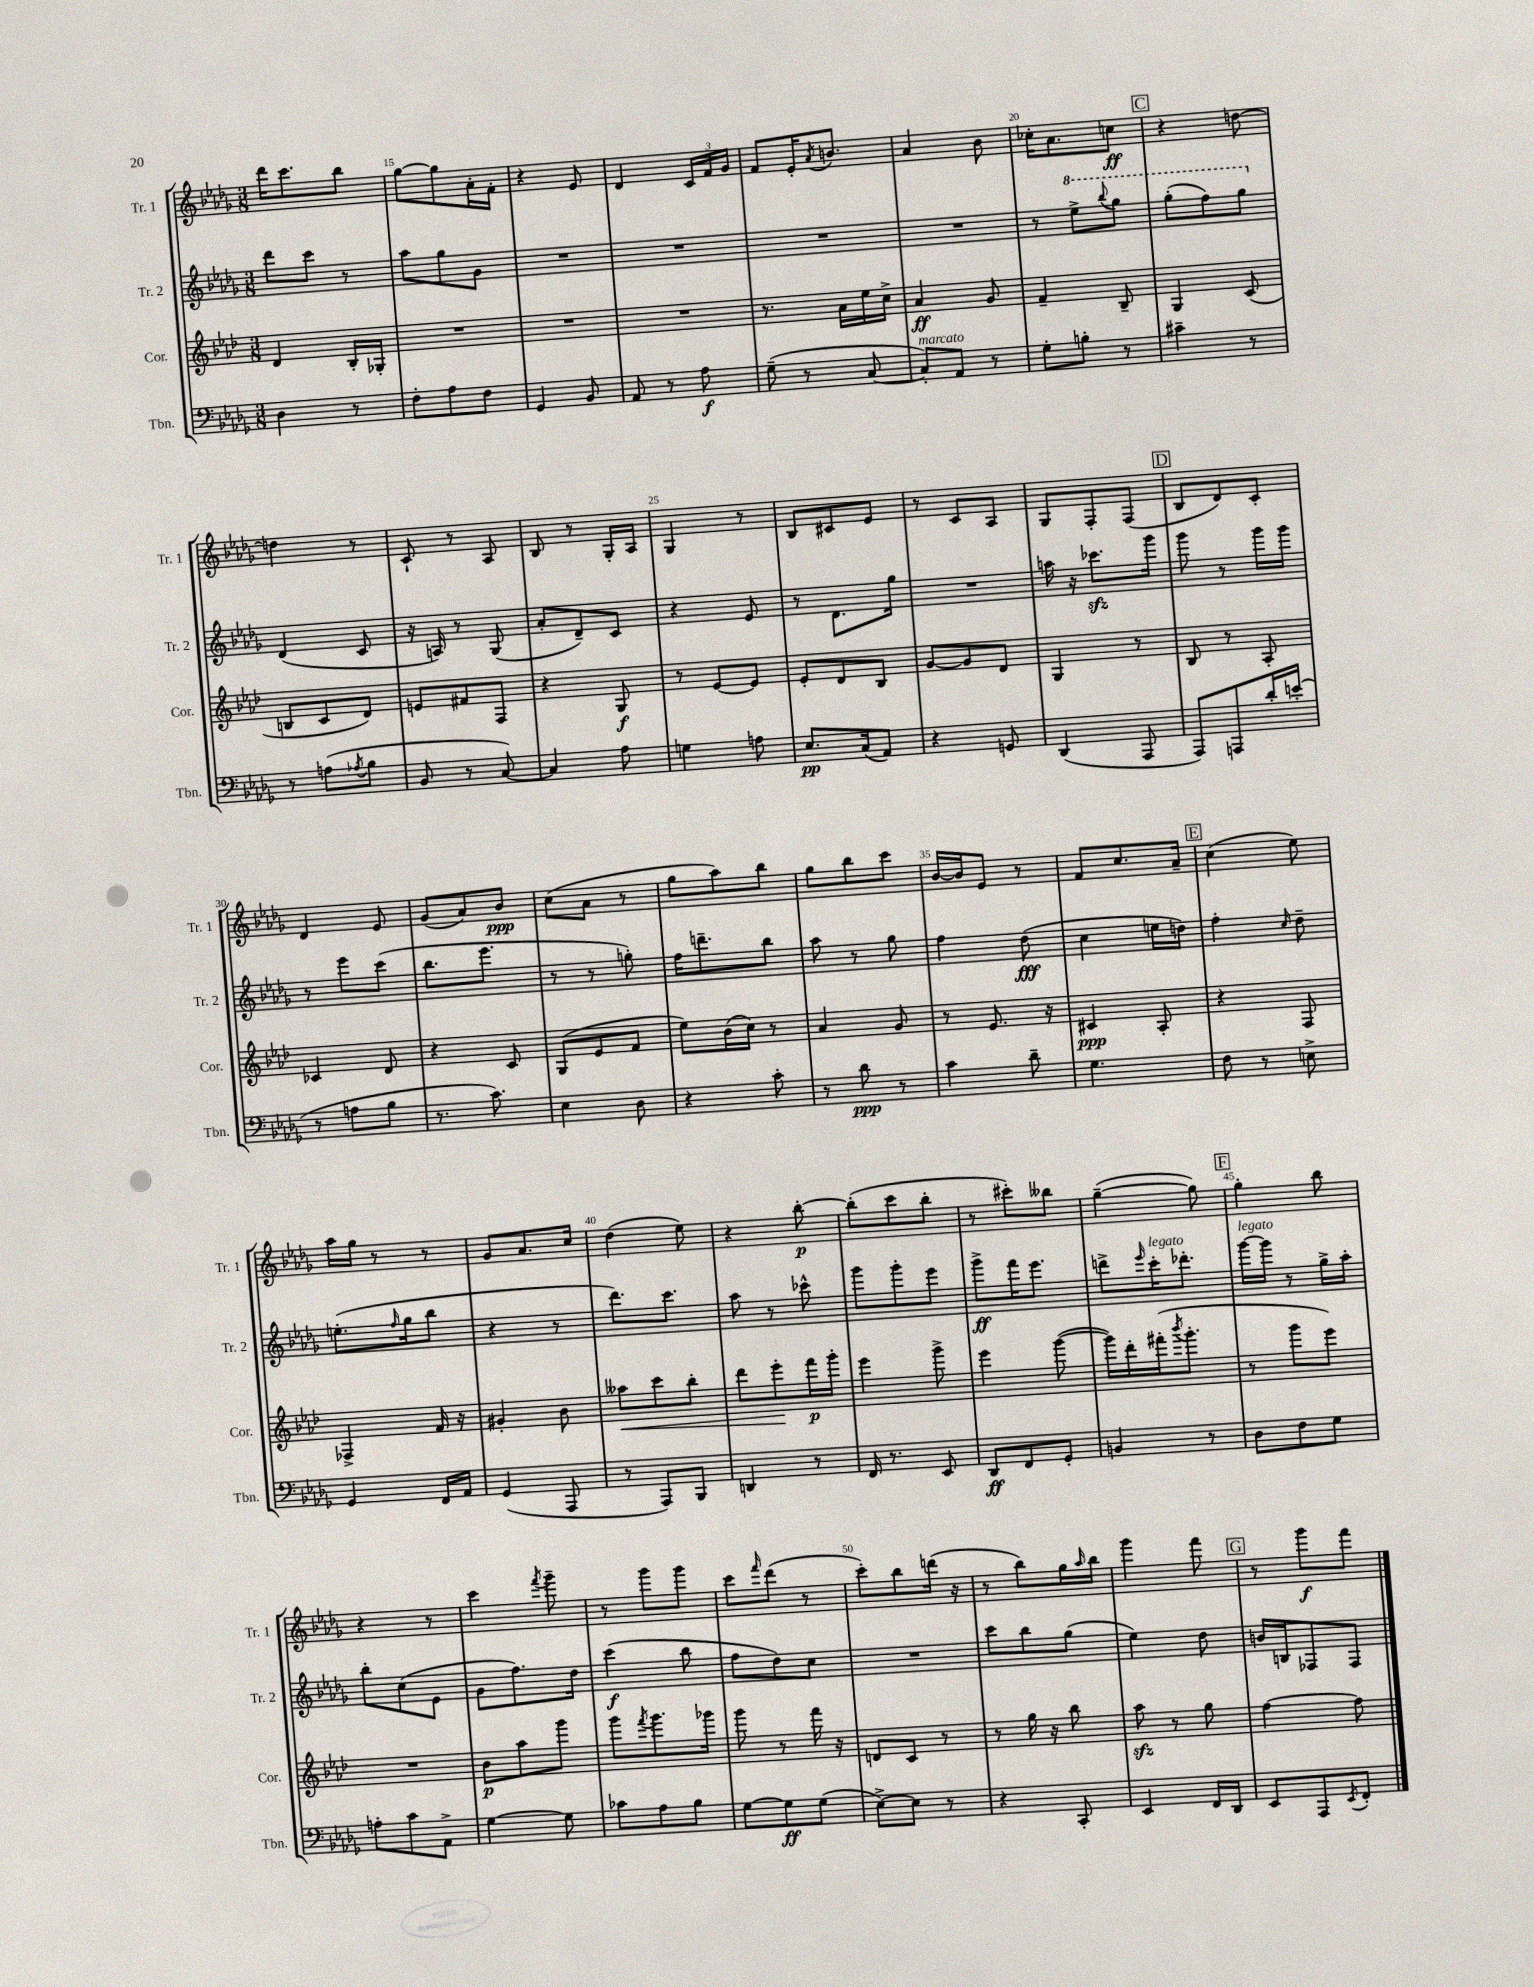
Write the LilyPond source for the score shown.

<<
\new StaffGroup <<
\new Staff = "s0" \with { instrumentName = "Tr. 1" shortInstrumentName = "Tr. 1" } {
    \clef treble \key des \major \numericTimeSignature \time 3/8
    des'''16 c'''8. bes''8 |
    ges''8~ ges''8 aes'16-. f'16-. |
    r4 ees'8 |
    des'4 \tuplet 3/2 { c'16 f'16 ges'16 } |
    f'8 ees'16-. \acciaccatura { aes'8 } b'8. |
    aes'4 bes'8 |
    ces''16-. aes'8. c''8\ff |
    \mark \markup { \box "C" } r4 d''8~ |
    d''4 r8 |
    c'8-! r8 aes8 |
    bes8 r8 ges16-. aes16 |
    ges4 r8 |
    bes8 cis'8 ees'8 |
    r8 c'8 aes8 |
    ges8 f8-. f8( |
    \mark \markup { \box "D" } bes8 des'8) c'8-. |
    des'4 ees'8 |
    ges'8( aes'8) bes'8\ppp |
    c''8( aes'8 r8 |
    ges''8 aes''8) bes''8 |
    ges''8 bes''8 c'''8 |
    bes'16~ bes'16 ees'8 r8 |
    f'8 c''8. aes'16-- |
    \mark \markup { \box "E" } c''4( ees''8) |
    aes''16 ges''16 r8 r8 |
    ges'8 aes'8. c''16 |
    des''4( ees''8) |
    r4 bes''8~-.\p |
    bes''8-.( c'''8 bes''8-. |
    r8 cis'''8-.) beses''8 |
    ges''4~--( ges''8) |
    \mark \markup { \box "F" } ges''4-. bes''8 |
    r4 r8 |
    c'''4 \acciaccatura { f'''8 } ges'''8-- |
    r8 ges'''8 ges'''8 |
    c'''8 \grace { f'''16 } des'''8( r8 |
    c'''8-.) bes''8 d'''16( r16 |
    r8 bes''8) ges''16 \grace { aes''16 } bes''16 |
    ges'''4 f'''8 |
    \mark \markup { \box "G" } r8 ges'''8\f f'''8 \bar "|." |
}
\new Staff = "s1" \with { instrumentName = "Tr. 2" shortInstrumentName = "Tr. 2" } {
    \clef treble \key des \major \numericTimeSignature \time 3/8
    des'''8 c'''8 r8 |
    aes''8 ges''8 ges'8 |
    R4. |
    R4. |
    R4. |
    R4. |
    r8 \ottava #1 ees'''8-> \appoggiatura { bes'''8 } ges'''8 |
    \mark \markup { \box "C" } ges'''8-.( f'''8) ges'''8 \ottava #0 |
    des'4( c'8 |
    r16 a16) r8 ges8( |
    aes'8-. des'8--) c'8 |
    r4 ees'8 |
    r8 des'8. ges''16 |
    R4. |
    a''16 r16 ces'''8.\sfz ges'''16 |
    \mark \markup { \box "D" } ges'''8 r8 ges'''16 ges'''16 |
    r8 ees'''8 c'''8( |
    bes''8. ees'''8. |
    r8 r8 g''8-.) |
    f''16 d'''8.-- bes''8 |
    aes''8 r8 ges''8 |
    f''4 des''8\fff( |
    c''4 e''16 d''16) |
    \mark \markup { \box "E" } f''4-. \grace { c''16 } des''8-- |
    e''8.-.( \grace { f''16 } ges''16 bes''8 |
    r4 r8 |
    des'''8.) c'''8. |
    aes''8 r8 ces'''8-^ |
    ges'''8 ges'''8-. ees'''8 |
    ges'''8->\ff f'''16 ees'''8. |
    d'''8-> \grace { ees'''16 } c'''16-.^\markup { \italic "legato" } des'''8.-. |
    \mark \markup { \box "F" } ges'''16~^\markup { \italic "legato" } ges'''16 r8 ges''16-> aes''16-. |
    bes''8-. c''8( ees'8 |
    ges'8 f''8.) des''16 |
    c'''4\f( bes''8 |
    f''8 des''8) c''8 |
    R4. |
    c'''8 bes''8 ges''8( |
    ees''4) des''8 |
    \mark \markup { \box "G" } b'16 b16 fes8 fes8 \bar "|." |
}
\new Staff = "s2" \with { instrumentName = "Cor." shortInstrumentName = "Cor." } {
    \clef treble \key aes \major \numericTimeSignature \time 3/8
    des'4 bes16-. ges16-. |
    R4. |
    R4. |
    R4. |
    r8. aes'16 ees''16 c''16-> |
    aes'4\ff g'8 |
    f'4-- bes8-- |
    \mark \markup { \box "C" } g4 c'8( |
    b8 c'8 des'8) |
    e'8 fis'8 f8 |
    r4 g8\f |
    r8 ees'8~ ees'8 |
    ees'8-. des'8 bes8 |
    g'8~ g'8 des'8 |
    g4 r8 |
    \mark \markup { \box "D" } bes8 r8 aes8-. |
    ces'4 des'8 |
    r4 c'8 |
    g8( ees'8 f'8 |
    ees''8) bes'16( c''16) r8 |
    aes'4 g'8 |
    r8 ees'8. r16 |
    cis'4\ppp aes8-. |
    \mark \markup { \box "E" } r4 f8 |
    fes4-> f'16 r16 |
    gis'4-. bes'8 |
    aeses''8\< c'''8 bes''8-. |
    des'''8 ees'''8-.\! f'''16\p g'''16-. |
    ees'''4 g'''8-> |
    ees'''4 g'''8~( |
    g'''16) des'''16-. fis'''16-.( \acciaccatura { bes'''8 } g'''8.-. |
    \mark \markup { \box "F" } r8 g'''8 ees'''8) |
    R4. |
    bes'8\p aes''8 g'''8 |
    g'''8 \acciaccatura { f'''8 } g'''8. ges'''16 |
    g'''8 r8 f'''16 r16 |
    d'8 c'8 r8 |
    r8 g''16 r16 bes''8 |
    aes''8\sfz r8 g''8 |
    \mark \markup { \box "G" } f''4~ f''8 \bar "|." |
}
\new Staff = "s3" \with { instrumentName = "Tbn." shortInstrumentName = "Tbn." } {
    \clef bass \key des \major \numericTimeSignature \time 3/8
    des4 r8 |
    f8-. aes8 f8 |
    ges,4 bes,8 |
    aes,8 r8 aes8\f |
    ges8--( r8 c8~ |
    c8-.^\markup { \italic "marcato" }) aes,8 r8 |
    ges8-. b8-. r8 |
    \mark \markup { \box "C" } cis'4-- r8 |
    r8 a8( \acciaccatura { aes8 } bes8 |
    bes,8 r8 c8~) |
    c4 aes8 |
    g4 a8 |
    ees8.\pp c16( aes,8) |
    r4 g,8 |
    des,4( aes,,8 |
    \mark \markup { \box "D" } aes,,8) a,,8 des'16-. e'16-.( |
    r8 a8 bes8 |
    r8. c'8.) |
    ees4 des8 |
    r4 c'8-. |
    r8 des'8\ppp r8 |
    c'4 des'8-- |
    ges4. |
    \mark \markup { \box "E" } f8 r8 e8-> |
    ges,4 f,16 aes,16 |
    ges,4( aes,,8 |
    r8 aes,,8) bes,,8 |
    d,4 r8 |
    f,16 r8. ees,8 |
    des,8\ff f,8 ges,8-. |
    b,4 r8 |
    \mark \markup { \box "F" } des8 f8 ges8 |
    a8-. c'8 aes,8-> |
    ges4~ ges8 |
    ces'8 aes8 bes8 |
    ges8~ ges8\ff ges8( |
    ees8~->) ees8 r8 |
    r4 c,8-. |
    ees,4 f,16 des,16 |
    \mark \markup { \box "G" } ees,8 aes,,8 \acciaccatura { ees,8 } f,8-. \bar "|." |
}
>>
>>
\layout { \context { \Score currentBarNumber = #14 \override BarNumber.break-visibility = ##(#f #t #t) barNumberVisibility = #(every-nth-bar-number-visible 5) } }
